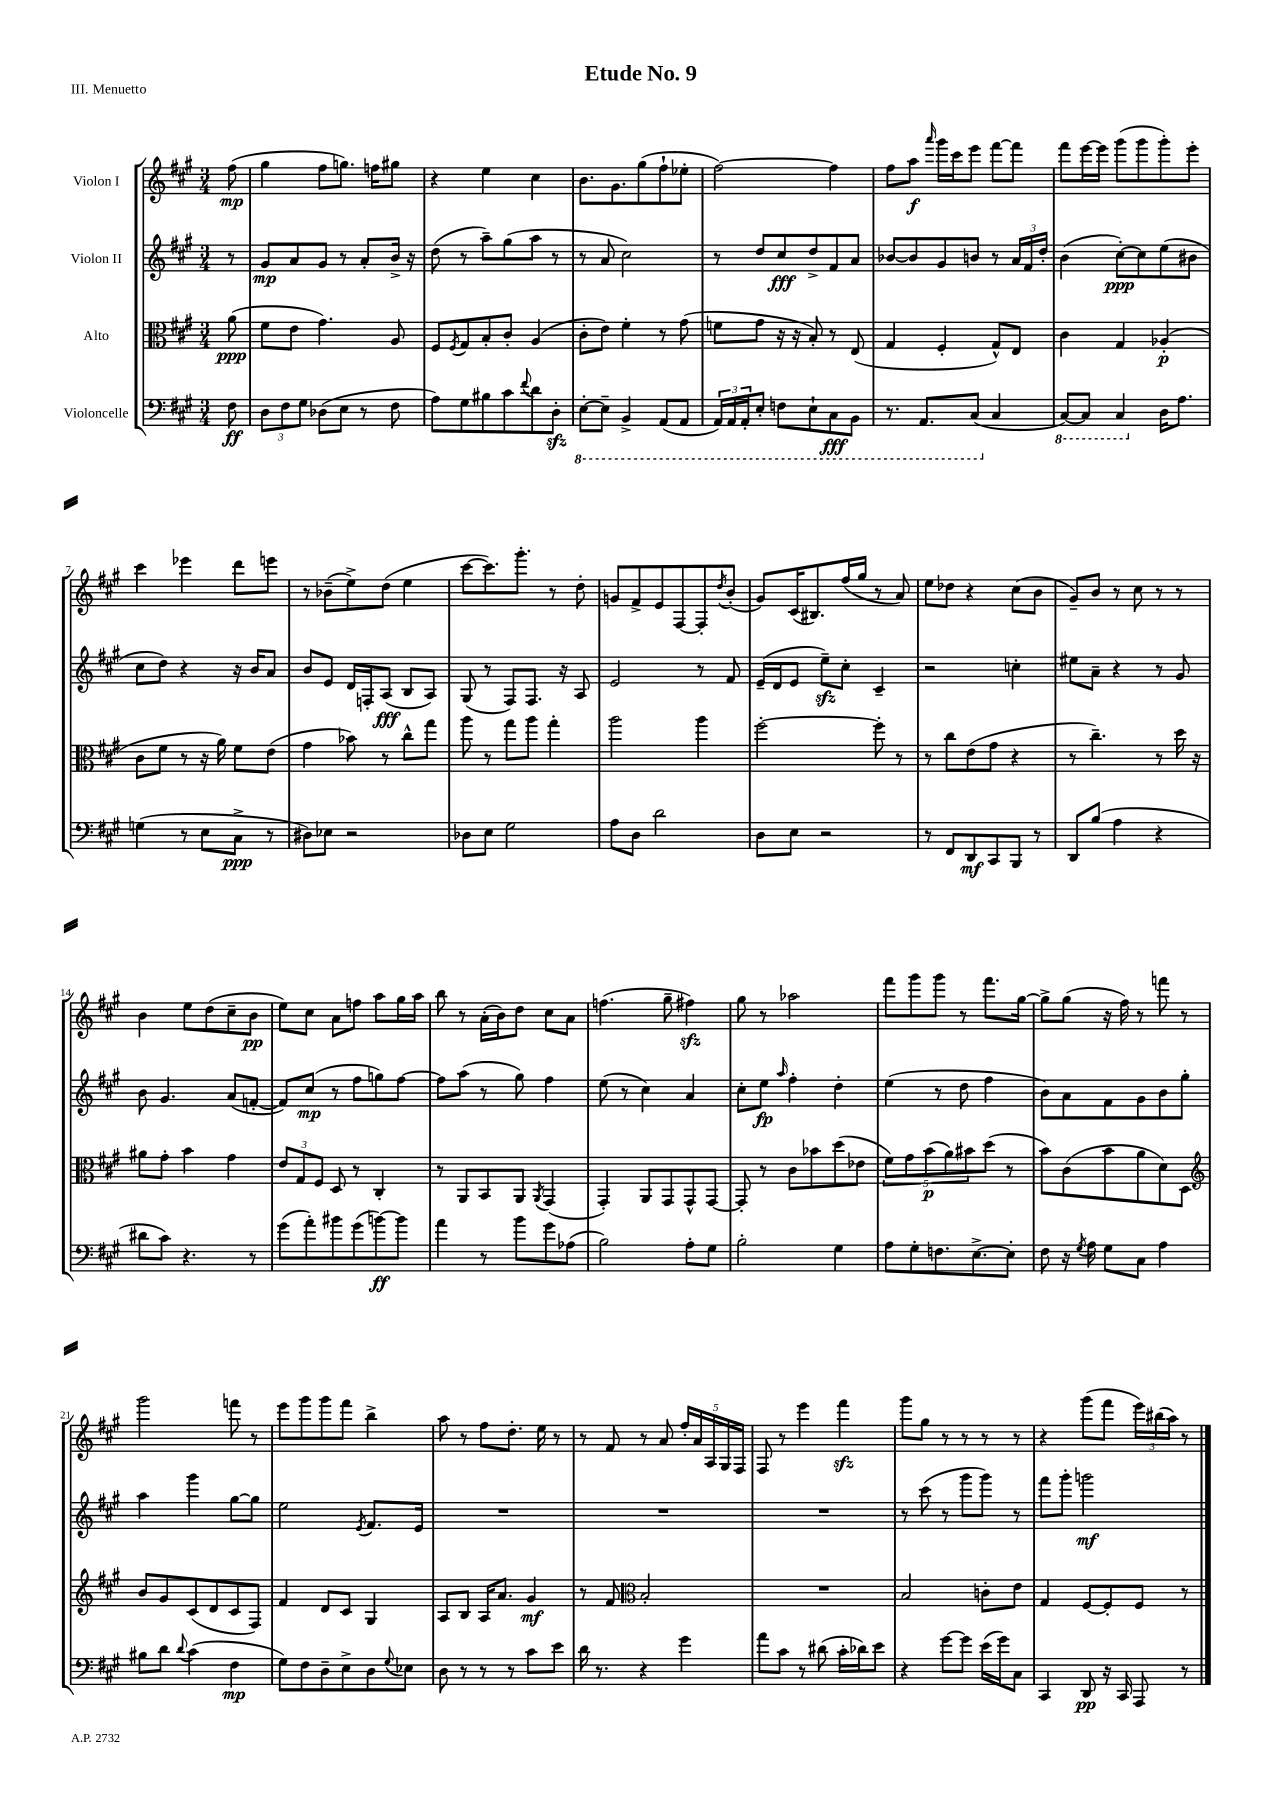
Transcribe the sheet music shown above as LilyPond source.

\header { title = "Etude No. 9" piece = "III. Menuetto" }
<<
\new StaffGroup <<
\new Staff = "s0" \with { instrumentName = "Violon I" } {
    \clef treble \key a \major \numericTimeSignature \time 3/4 \partial 8
    fis''8\mp( |
    gis''4 fis''8 g''8.) f''16 gis''8 |
    r4 e''4 cis''4 |
    b'8. gis'8. gis''8( fis''8-! ees''8-. |
    fis''2~) fis''4 |
    fis''8 a''8\f \grace { a'''16 } gis'''16 cis'''16 e'''8 fis'''8~ fis'''8 |
    fis'''8 e'''16~ e'''16 gis'''8( gis'''8 gis'''8-.) e'''8-. |
    cis'''4 ees'''4 d'''8 e'''8 |
    r8 bes'8--( e''8->) d''8( e''4 |
    cis'''8~ cis'''8.) gis'''8.-. r8 d''8-. |
    g'8 fis'8-> e'8 fis8~ fis8-. \acciaccatura { d''8 } b'8-.( |
    gis'8) cis'16( bis8.) fis''16( gis''16 r8 a'8) |
    e''8 des''8 r4 cis''8( b'8 |
    gis'8--) b'8 r8 cis''8 r8 r8 |
    b'4 e''8 d''8( cis''8-- b'8\pp |
    e''8) cis''8 a'8 f''8 a''8 gis''16 a''16 |
    b''8 r8 a'16-.( b'16) d''8 cis''8 a'8 |
    f''4.( gis''8-- fis''4\sfz) |
    gis''8 r8 aes''2 |
    fis'''8 gis'''8 gis'''8 r8 fis'''8. gis''16~ |
    gis''8-> gis''8( r16 fis''16) r8 f'''8 r8 |
    gis'''2 f'''8 r8 |
    e'''8 gis'''8 gis'''8 fis'''8 b''4-> |
    a''8 r8 fis''8 d''8.-. e''16 r8 |
    r8 fis'8 r8 a'8 \tuplet 5/4 { fis''16-. a'16 a16 gis16 fis16 } |
    fis8 r8 e'''4 fis'''4\sfz |
    gis'''8 gis''8 r8 r8 r8 r8 |
    r4 gis'''8( fis'''8 \tuplet 3/2 { e'''16) bis''16( a''16) } r8 \bar "|." |
}
\new Staff = "s1" \with { instrumentName = "Violon II" } {
    \clef treble \key a \major \numericTimeSignature \time 3/4 \partial 8
    r8 |
    gis'8\mp a'8 gis'8 r8 a'8-. b'16-> r16 |
    d''8( r8 a''8--) gis''8( a''8 r8 |
    r8 a'8 cis''2) |
    r8 d''8 cis''8\fff d''8-> fis'8 a'8 |
    bes'8~ bes'8 gis'8 b'8 r8 \tuplet 3/2 { a'16 fis'16 d''16-. } |
    b'4( cis''8~-.\ppp) cis''8 e''8( bis'8 |
    cis''8 d''8) r4 r16 b'16 a'8 |
    b'8 e'8 d'16 f16-. a8\fff( b8 a8) |
    gis8( r8 fis8) fis8. r16 a8 |
    e'2 r8 fis'8 |
    e'16--( d'16 e'8 e''8--\sfz) cis''8-. cis'4-- |
    r2 c''4-. |
    eis''8 a'8-- r4 r8 gis'8 |
    b'8 gis'4. a'8( f'8~-. |
    f'8) cis''8\mp( r8 fis''8 g''8) fis''8~ |
    fis''8 a''8( r8 gis''8) fis''4 |
    e''8( r8 cis''4) a'4 |
    cis''8-. e''8\fp \grace { a''16 } fis''4-. d''4-. |
    e''4( r8 d''8 fis''4 |
    b'8) a'8 fis'8 gis'8 b'8 gis''8-. |
    a''4 gis'''4 gis''8~ gis''8 |
    e''2 \acciaccatura { e'8 } fis'8. e'16 |
    R2. |
    R2. |
    R2. |
    r8 cis'''8( r8 gis'''8 gis'''8) r8 |
    fis'''8 gis'''8-. g'''2\mf \bar "|." |
}
\new Staff = "s2" \with { instrumentName = "Alto" } {
    \clef alto \key a \major \numericTimeSignature \time 3/4 \partial 8
    a'8\ppp( |
    fis'8 e'8 gis'4.) a8 |
    fis8 \acciaccatura { fis8 } gis8 b8-. cis'8-. a4( |
    cis'8-. e'8) fis'4-. r8 gis'8( |
    f'8 gis'8 r16 r16 b8-.) r8 e8( |
    gis4 fis4-. gis8-^) e8 |
    cis'4 gis4 aes4-.\p( |
    cis'8 fis'8 r8 r16 a'16) fis'8 e'8( |
    gis'4 bes'8) r8 cis''8-^ gis''8 |
    a''8 r8 gis''8 a''8 gis''4-. |
    a''2 a''4 |
    fis''2~-. fis''8-. r8 |
    r8 cis''8 e'8( gis'8 r4 |
    r8 cis''4.--) r8 d''16 r16 |
    ais'8 gis'8-. b'4 gis'4 |
    \tuplet 3/2 { e'8 gis8 fis8 } d8 r8 cis4-. |
    r8 a,8 b,8 a,8 \acciaccatura { a,8 } gis,4( |
    gis,4-.) a,8 gis,8 gis,8-^ gis,8~ |
    gis,8-. r8 cis'8 bes'8 d''8( ees'8 |
    \tuplet 5/4 { fis'8) gis'8 b'8\p( a'8) bis'8 } d''8( r8 |
    b'8) cis'8( b'8 a'8 d'8) d8 |
    \clef treble b'8 gis'8 cis'8( d'8 cis'8 fis8) |
    fis'4 d'8 cis'8 gis4 |
    a8 b8 a16 a'8. gis'4\mf |
    r8 fis'8 \clef alto b2-. |
    R2. |
    b2 c'8-. e'8 |
    gis4 fis8~ fis8-. fis8 r8 \bar "|." |
}
\new Staff = "s3" \with { instrumentName = "Violoncelle" } {
    \clef bass \key a \major \numericTimeSignature \time 3/4 \partial 8
    fis8\ff |
    \tuplet 3/2 { d8 fis8 gis8 } des8( e8 r8 fis8 |
    a8) gis8 bis8 cis'8 \appoggiatura { fis'8 } d'8 d8-.\sfz |
    \ottava #-1 e,8~-. e,8-- b,,4-> a,,8( a,,8 |
    \tuplet 3/2 { a,,16) a,,16 a,,16-. } e,8-. f,8 e,8-! cis,8\fff b,,8 |
    r8. a,,8. cis,8( \ottava #0 cis4 |
    \ottava #-1 cis,8~) cis,8 cis,4 \ottava #0 d16 a8. |
    g4( r8 e8 cis8->\ppp r8 |
    dis8) ees8 r2 |
    des8 e8 gis2 |
    a8 d8 d'2 |
    d8 e8 r2 |
    r8 fis,8 d,8\mf cis,8 b,,8 r8 |
    d,8 b8( a4 r4 |
    dis'8 cis'8) r4. r8 |
    gis'8( a'8-.) bis'8 gis'8( b'8~\ff) b'8 |
    a'4 r8 b'8 gis'8 aes8( |
    b2) a8-. gis8 |
    b2-. gis4 |
    a8 gis8-. f8. e8.~-> e8-. |
    fis8 r16 \acciaccatura { gis8 } a16 gis8 cis8 a4 |
    bis8 d'8 \appoggiatura { d'8 } cis'4( fis4\mp |
    gis8) fis8 d8-- e8-> d8 \appoggiatura { gis8 } ees8 |
    d8 r8 r8 r8 cis'8 e'8 |
    d'16 r8. r4 gis'4 |
    a'8 cis'8 r8 dis'8( cis'16-. des'16) e'8 |
    r4 gis'8~ gis'8 e'16( gis'16) cis8 |
    cis,4 d,8\pp r16 cis,16 a,,8 r8 \bar "|." |
}
>>
>>
